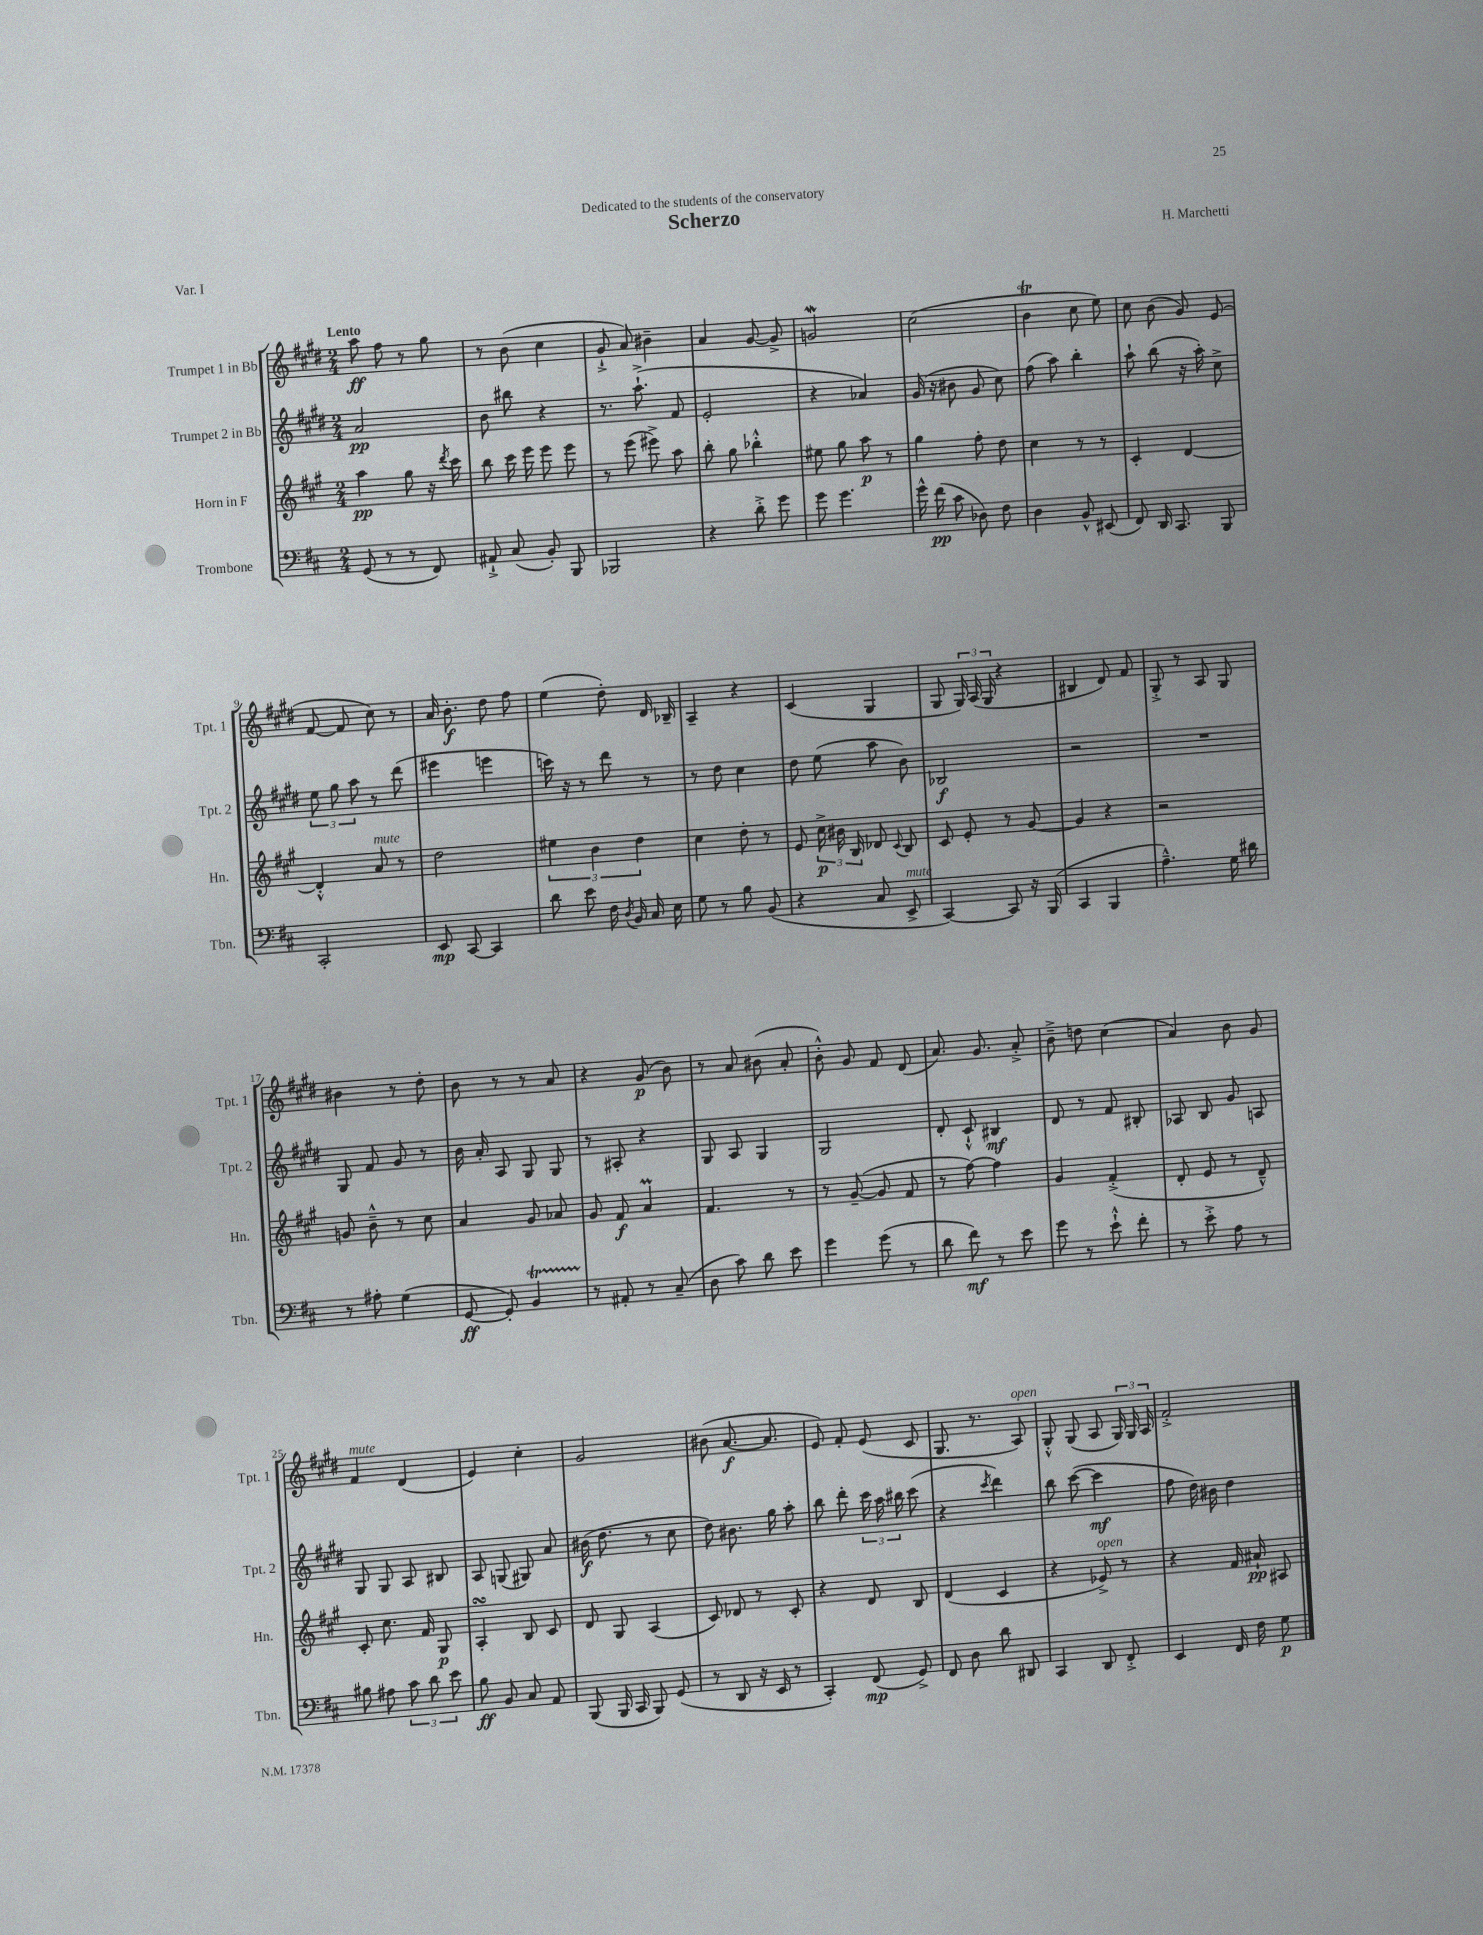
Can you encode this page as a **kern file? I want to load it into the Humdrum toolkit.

**kern	**dynam	**kern	**dynam	**kern	**dynam	**kern	**dynam
*part4	*part4	*part3	*part3	*part2	*part2	*part1	*part1
*staff4	*staff4	*staff3	*staff3	*staff2	*staff2	*staff1	*staff1
*I"Trombone	*	*I"Horn in F	*	*I"Trumpet 2 in Bb	*	*I"Trumpet 1 in Bb	*
*I'Tbn.	*	*I'Hn.	*	*I'Tpt. 2	*	*I'Tpt. 1	*
*clefF4	*	*clefG2	*	*clefG2	*	*clefG2	*
*k[f#c#]	*	*k[f#c#g#]	*	*k[f#c#g#d#]	*	*k[f#c#g#d#]	*
*M2/4	*	*M2/4	*	*M2/4	*	*M2/4	*
=1	=1	=1	=1	=1	=1	=1	=1
!	!	!	!	!	!	!LO:TX:a:B:t=Lento	!
(8GG/	.	4aa\	pp	2a/	pp	8aa\	ff
8r	.	.	.	.	.	8ff#\	.
8r	.	8gg#\	.	.	.	8r	.
8FF#/)	.	16r	.	.	.	8gg#\	.
.	.	8qddd/	.	.	.	.	.
.	.	16ccc#\	.	.	.	.	.
=2	=2	=2	=2	=2	=2	=2	=2
8AA#X`^/	.	8bb\	.	8b\	.	8r	.
(8C#/	.	16ccc#\	.	8bb#X\	.	(8b\	.
.	.	16eee\	.	.	.	.	.
8BB'/)	.	8eee\	.	4r	.	4cc#\	.
8BBB/	.	8eee\	.	.	.	.	.
=3	=3	=3	=3	=3	=3	=3	=3
2BBB-X/	.	8r	.	8.r	.	8g#`^/	.
.	.	(8eee\	.	.	.	8a/)	.
.	.	.	.	(8.aa`^\	.	.	.
.	.	8eee#X^\)	.	.	.	4b#X~\	.
.	.	8aa\	.	8f#/	.	.	.
=4	=4	=4	=4	=4	=4	=4	=4
4r	.	8bb'\	.	2e'/	.	4a/	.
.	.	8gg#\	.	.	.	.	.
8d'^\	.	4bb-X'^^\	.	.	.	[8g#/	.
8g\	.	.	.	.	.	8g#^/]	.
=5	=5	=5	=5	=5	=5	=5	=5
8g\	.	8ee#X\	.	4r	.	2gnw/	.
4.g\	.	8gg#\	.	.	.	.	.
.	.	8aa\	p	4a-X/)	.	.	.
.	.	8r	.	.	.	.	.
=6	=6	=6	=6	=6	=6	=6	=6
16g^^\	.	4gg#\	.	(16g#/	.	(2cc#\	.
(16f#\	pp	.	.	16r	.	.	.
8c#\	.	.	.	8b#X\	.	.	.
8D-X\)	.	8ff#'\	.	8g#/	.	.	.
8F#\	.	8dd\	.	8cc#\)	.	.	.
=7	=7	=7	=7	=7	=7	=7	=7
4D\	.	4cc#\	.	(8ff#\	.	4bT\	.
.	.	.	.	8aa\)	.	.	.
8BB^^/	.	8r	.	4bb'\	.	8cc#\	.
(8EE#X/	.	8r	.	.	.	8ee\)	.
=8	=8	=8	=8	=8	=8	=8	=8
8FF#/)	.	4c#'/	.	8aa`\	.	8cc#\	.
16DD/	.	.	.	(8bb\	.	(8b\	.
8.CC#/	.	.	.	.	.	.	.
.	.	[4d/	.	16r	.	8g#/)	.
.	.	.	.	16aa'\)	.	.	.
8BBB/	.	.	.	8cc#^\	.	(8e/	.
!!LO:LB:g=z
=9	=9	=9	=9	=9	=9	=9	=9
2CC#'/	.	4d'^^/]	.	12ee\	.	[8f#/	.
.	.	.	.	12gg#\	.	.	.
.	.	.	.	.	.	8f#/]	.
.	.	.	.	12aa\	.	.	.
!	!	!LO:TX:a:i:t=mute	!	!	!	!	!
.	.	8a/	.	8r	.	8cc#\)	.
.	.	8r	.	(8ddd#\	.	8r	.
=10	=10	=10	=10	=10	=10	=10	=10
8EE/	mp	2dd\	.	4eee#X\	.	16a/	.
.	.	.	.	.	.	8.b'\	f
[8CC#/	.	.	.	.	.	.	.
4CC#/]	.	.	.	4eeen\	.	8dd#\	.
.	.	.	.	.	.	8ff#\	.
=11	=11	=11	=11	=11	=11	=11	=11
8d\	.	6ee#X\	.	16cccn\)	.	(4ee\	.
.	.	.	.	16r	.	.	.
8e\	.	.	.	8r	.	.	.
.	.	6b\	.	.	.	.	.
16F#\	.	.	.	8ddd#\	.	8dd#'\)	.
8qD/	.	.	.	.	.	.	.
16BB/	.	.	.	.	.	.	.
.	.	6dd\	.	.	.	.	.
16C#/	.	.	.	8r	.	16d#/	.
16E\	.	.	.	.	.	16B-X~/	.
=12	=12	=12	=12	=12	=12	=12	=12
8G\	.	4cc#\	.	8r	.	4A~/	.
8r	.	.	.	8dd#\	.	.	.
8B\	.	8dd'\	.	4cc#\	.	4r	.
(8BB/	.	8r	.	.	.	.	.
=13	=13	=13	=13	=13	=13	=13	=13
4r	.	8e/	.	8dd#\	.	(4c#/	.
.	.	24cc#^\	p	(8ee\	.	.	.
.	.	24b#X\	.	.	.	.	.
.	.	24B/	.	.	.	.	.
8C#/	.	8d-X/	.	8aa\	.	4G#/	.
.	.	8qqc#/	.	.	.	.	.
!LO:TX:a:i:t=mute	!	!	!	!	!	!	!
8EE^/	.	8B/	.	8b\)	.	.	.
=14	=14	=14	=14	=14	=14	=14	=14
[4CC#/)	.	8c#/	.	2B-X/	f	8G#/	.
.	.	8e'/	.	.	.	24G#/)	.
.	.	.	.	.	.	(24A/	.
.	.	.	.	.	.	24G#/	.
8CC#/]	.	8r	.	.	.	4r	.
16r	.	[8g#/	.	.	.	.	.
(16BBB/	.	.	.	.	.	.	.
=15	=15	=15	=15	=15	=15	=15	=15
4CC#/	.	4g#/]	.	2r	.	4B#X/	.
4BBB/	.	4r	.	.	.	8d#/)	.
.	.	.	.	.	.	8f#/	.
=16	=16	=16	=16	=16	=16	=16	=16
4.A~^^\)	.	2r	.	2r	.	8G#'^/	.
.	.	.	.	.	.	8r	.
.	.	.	.	.	.	8A/	.
16G\	.	.	.	.	.	8G#/	.
16d#X\	.	.	.	.	.	.	.
!!LO:LB:g=z
=17	=17	=17	=17	=17	=17	=17	=17
8r	.	8gn/	.	8G#/	.	4b#X\	.
8A#X'\	.	8b~^^\	.	8f#/	.	.	.
(4G\	.	8r	.	8g#/	.	8r	.
.	.	8cc#\	.	8r	.	8dd#'\	.
=18	=18	=18	=18	=18	=18	=18	=18
[8GG/	ff	4a/	.	16b\	.	8b\	.
.	.	.	.	16a'/	.	.	.
8GG'/])	.	.	.	8A/	.	8r	.
4BBT/	.	8g#/	.	8G#/	.	8r	.
.	.	8a-X/	.	8G#/	.	8a/	.
=19	=19	=19	=19	=19	=19	=19	=19
8r	.	8g#/	.	8r	.	4r	.
8AA#X'/	.	8f#/	f	8A#X'/	.	.	.
8r	.	4aM/	.	4r	.	(8g#/	p
(8C#~/	.	.	.	.	.	8b\)	.
=20	=20	=20	=20	=20	=20	=20	=20
8D\	.	4.f#/	.	8G#/	.	8r	.
8c#\)	.	.	.	8A/	.	8a/	.
8d\	.	.	.	4G#/	.	(8b#X\	.
8e\	.	8r	.	.	.	8a'/	.
=21	=21	=21	=21	=21	=21	=21	=21
4g\	.	8r	.	2G#/	.	8b'^^\)	.
.	.	([8g#~/	.	.	.	8g#/	.
(8g\	.	8g#/]	.	.	.	8f#/	.
8r	.	8f#/	.	.	.	(8d#/	.
=22	=22	=22	=22	=22	=22	=22	=22
8d\	.	8r	.	8d#'/	.	8.a/)	.
8f#\)	mf	[8ff#\)	.	8c#`^^/	.	.	.
.	.	.	.	.	.	8.g#/	.
8r	.	4ff#\]	.	4B#X/	mf	.	.
8e\	.	.	.	.	.	8a'^/	.
=23	=23	=23	=23	=23	=23	=23	=23
8g\	.	4g#/	.	8d#/	.	8b~^\	.
8r	.	.	.	8r	.	8ddn\	.
8e`^^\	.	(4f#'^/	.	8f#/	.	(4cc#\	.
8f#'\	.	.	.	8B#X'/	.	.	.
=24	=24	=24	=24	=24	=24	=24	=24
8r	.	8d'/	.	8A-X/	.	4a/)	.
8e'^\	.	8e/	.	8B/	.	.	.
8A\	.	8r	.	8g#/	.	8b\	.
8r	.	8d~^^/)	.	8An/	.	8g#/	.
!!LO:LB:g=z
=25	=25	=25	=25	=25	=25	=25	=25
!	!	!	!	!	!	!LO:TX:a:i:t=mute	!
8B#X\	.	8c#'/	.	8G#/	.	4f#/	.
8A#X\	.	8.cc#\	.	8G#/	.	.	.
12c#\	.	.	.	8A/	.	(4d#/	.
.	.	16f#/	.	.	.	.	.
12d\	.	.	.	.	.	.	.
.	.	8G#/	p	8B#X/	.	.	.
12e\	.	.	.	.	.	.	.
=26	=26	=26	=26	=26	=26	=26	=26
8B\	ff	4AsSSs'/	.	8A/	.	4e/)	.
8BB/	.	.	.	(8Gn/	.	.	.
8C#/	.	8B/	.	8G#X/)	.	4cc#'\	.
8AA/	.	8c#/	.	8a/	.	.	.
=27	=27	=27	=27	=27	=27	=27	=27
(8BBB/	.	8d/	.	(16b#X\	f	2g#/	.
.	.	.	.	8.dd#\	.	.	.
16BBB/	.	8G#/	.	.	.	.	.
16CC#/	.	.	.	.	.	.	.
8BBB/)	.	(4A/	.	8r	.	.	.
(8GG/	.	.	.	8cc#\	.	.	.
=28	=28	=28	=28	=28	=28	=28	=28
8r	.	8c#/)	.	8dd#\)	.	(8b#X\	.
8DD/	.	8d-X/	.	8.b#X\	.	[8.a/	f
16r	.	8r	.	.	.	.	.
16EE/	.	.	.	16gg#\	.	8.a/]	.
8r	.	8c#'/	.	8aa'\	.	.	.
=29	=29	=29	=29	=29	=29	=29	=29
4CC#'/)	.	4r	.	8bb\	.	8e/)	.
.	.	.	.	8ddd#'\	.	8f#'/	.
(8FF#/	mp	8d/	.	24ccc#\	.	(8e/	.
.	.	.	.	24aa\	.	.	.
.	.	.	.	24bb#X\	.	.	.
8GG^/)	.	8B/	.	(8ccc#\	.	8c#/	.
=30	=30	=30	=30	=30	=30	=30	=30
8FF#/	.	(4d/	.	4r	.	8.G#/	.
8D\	.	.	.	.	.	.	.
.	.	.	.	.	.	8.r	.
.	.	.	.	8qccc#/	.	.	.
8d\	.	4c#/	.	4ddd#\)	.	.	.
!	!	!	!	!	!	!LO:TX:a:i:t=open	!
8DD#X/	.	.	.	.	.	8A/)	.
=31	=31	=31	=31	=31	=31	=31	=31
4CC#/	.	4r	.	8bb\	.	8G#'^^/	.
.	.	.	.	([8ccc#\	.	(8G#/	.
!	!	!LO:TX:a:i:t=open	!	!	!	!	!
8DD/	.	8e-X^/)	.	4ccc#\]	mf	8A/	.
8FF#'^/	.	8r	.	.	.	24G#/)	.
.	.	.	.	.	.	24G#/	.
.	.	.	.	.	.	24A/	.
=32	=32	=32	=32	=32	=32	=32	=32
4EE/	.	4r	.	8ff#\	.	2f#'^/	.
.	.	.	.	16dd#\)	.	.	.
.	.	.	.	16b#X\	.	.	.
16FF#/	.	16f#/	.	4dd#\	.	.	.
16F#\	.	16a#X`/	pp	.	.	.	.
8G\	p	8A#X/	.	.	.	.	.
==	==	==	==	==	==	==	==
*-	*-	*-	*-	*-	*-	*-	*-
